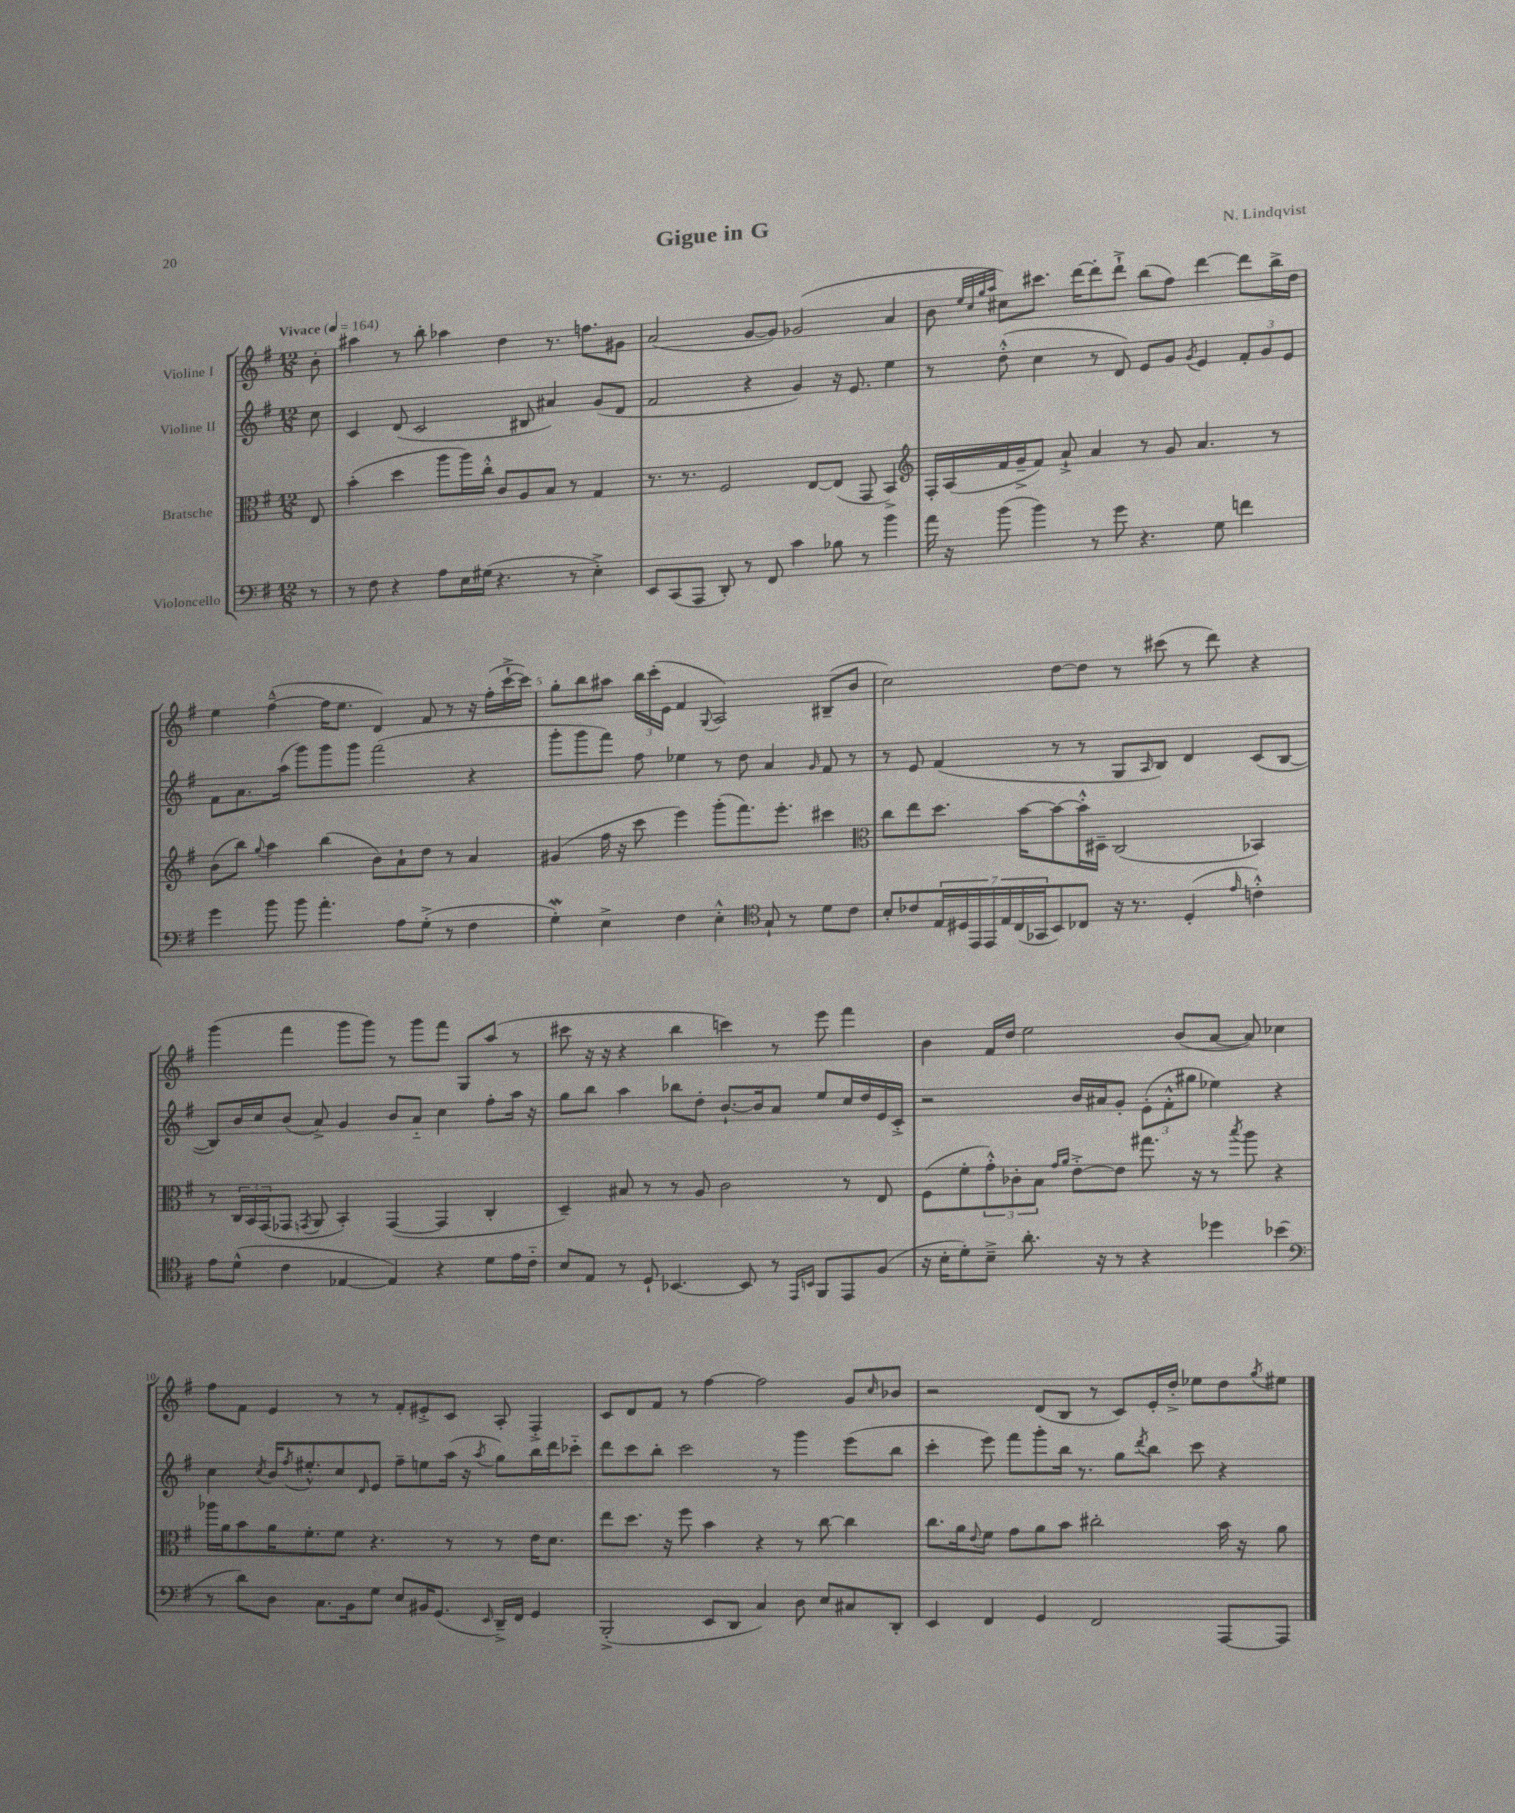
\header { title = "Gigue in G" composer = "N. Lindqvist" }
<<
\new StaffGroup <<
\new Staff = "s0" \with { instrumentName = "Violine I" } {
    \clef treble \key g \major \numericTimeSignature \time 12/8 \partial 8 \tempo "Vivace" 4 = 164
    b'8-. |
    ais''4 r8 b''8-. aes''4 d''4 r8. f''8. gis'8 |
    a'2( g'8~ g'8) ges'2( a'4 |
    b'8 \grace { e''32 c''32 g''32 a''32 } cis''8) cis'''8. d'''16~ d'''8-. d'''8-!-> b''8( fis''8) d'''4~ d'''8 b''16-> d''16 |
    e''4 fis''4~---^( fis''16 e''8. d'4) fis'8 r8 r16 fis''16-.( c'''16~-!-> c'''16) |
    g''8-. b''8 ais''8 \tuplet 3/2 { b''16 c'''16-.( e'16 } fis'4 \appoggiatura { g8 } a2) bis8--( b'8 |
    c''2) d''8~ d''8 r8 cis'''8( r8 d'''8) r4 |
    g'''4( fis'''4 g'''8 g'''8) r8 g'''8 fis'''8 g8 a''8( r8 |
    cis'''8 r16 r16 r4 b''4 c'''4) r8 e'''8 fis'''4 |
    b'4 fis'16 d''16 e''2 b'8( a'8~ a'8) ces''4 |
    fis''8 fis'8 e'4 r8 r8 fis'8-. eis'8-.-> c'8 a8-. fis4-.-> |
    c'8 d'8 fis'8 r8 fis''4~ fis''2 g'8 \grace { c''16 } bes'8 |
    r2 d'8( b8 r8 c'8) e'16-. d''16-.-> ees''8 d''8 \acciaccatura { g''8 } eis''8 \bar "|." |
}
\new Staff = "s1" \with { instrumentName = "Violine II" } {
    \clef treble \key g \major \numericTimeSignature \time 12/8 \partial 8
    c''8 |
    c'4 d'8( c'2 bis8 ais'4) g'8( d'8 |
    fis'2 r4 g'4) r16 e'8. e''4 |
    r8 d''8-.-^( c''4 r8 d'8) e'8 g'8 \acciaccatura { g'8 } e'4 \tuplet 3/2 { fis'8-. g'8 e'8 } |
    fis'8 a'8. a''16( g'''8) g'''8 g'''8 fis'''2( r4 |
    g'''8-. g'''8 fis'''8) fis''8 ees''4 r8 d''8 a'4 \grace { g'16 } fis'8 r8 |
    r8 e'8 fis'4( r8 r8 g8 \grace { a16 } b8) d'4 c'8( b8~ |
    b8) b'16 c''16 b'8( a'8->) g'4 b'8 a'8-_ c''4 fis''8-. a''16 r16 |
    g''8 b''8 a''4 bes''8 d''8-. b'8.~-! b'16 a'8 e''8 c''16 d''16 e'16 c'16-.-> |
    r2 b'16 ais'16 g'8-. \tuplet 3/2 { e'8-.( fis'8-.-^ gis''8 } ees''4) r4 |
    c''4 \acciaccatura { c''8 } b'16 \acciaccatura { fis''8 } eis''8.-.-^ c''8 \grace { d'16 } e'8 fis''8-- e''8 a''16( r16 \acciaccatura { a''8 } g''8) b''16 d'''16 ces'''8-_ |
    d'''8 c'''8 b''8-. c'''2 r8 g'''4 e'''8( b''8 |
    c'''4-. e'''8) fis'''8 g'''8-. b''16 r8. g''8 \acciaccatura { d'''8 } b''8 c'''8 r4 \bar "|." |
}
\new Staff = "s2" \with { instrumentName = "Bratsche" } {
    \clef alto \key g \major \numericTimeSignature \time 12/8 \partial 8
    e8 |
    b'4-.( d''4 a''8 a''16) c''16-.-^ c'8 a8 b8 r8 g4 |
    r8. r8. fis2 e8~ e8( g,8 b,4->) |
    \clef treble fis16-. a16( fis'16 g'16---> fis'8) a'8-!-> a'4 r8 g'8 a'4. r8 |
    b'8( b''8) \appoggiatura { g''8 } a''4 b''4( b'8) a'8-! d''8 r8 a'4 |
    gis'4( fis''16 r16 c'''8 e'''4) g'''8-.( fis'''8.) e'''8.-. cis'''4 |
    \clef alto c''8 e''8 d''8. b'16~ b'8~ b'16-.-^ dis16-- c2( bes,4) |
    r8 \tuplet 3/2 { c16 b,16 g,16( } ges,8 \acciaccatura { g,8 } a,8 b,4-.) g,4~( g,4 c4-. |
    d4--) bis8 r8 r8 a8 c'2 r8 e8 |
    fis8( fis'8-. \tuplet 3/2 { g'8-.-^) ces'8-. b8 } \grace { g'16 a'16 } e'8~-.-> e'8 gis''8. r16 r8 \acciaccatura { b''8 } a''8 r4 |
    aes''16 a'16 b'8 a'16 fis'8.-. fis'8 r4. r8 r8 e'16 d'8. |
    e''8 d''8. r16 fis''8 b'4 r4 r8 c''8~ c''4 |
    c''8. a'16 \appoggiatura { e'8 } fis'8 g'8 a'8 b'8 cis''2-. b'16 r16 a'8 \bar "|." |
}
\new Staff = "s3" \with { instrumentName = "Violoncello" } {
    \clef bass \key g \major \numericTimeSignature \time 12/8 \partial 8
    r8 |
    r8 fis8 r4 a8 e16 gis16( r4. r8 e4-.->) |
    e,8 c,8( a,,8 d,8-.) r8 fis,8 c'4 bes8 r8 b'4 |
    a'16 r16 b'8( b'4) r8 g'8 r4. g8 f'4 |
    g'4 b'8 b'8 a'4.-. a8 g8-.->( r8 fis4 |
    g4-.\mordent) e4-> fis4 e4-.-^ \clef tenor g8-! r8 d'8 c'8 |
    b8-. ces'8 \tuplet 7/4 { e16 dis16 e,16 e,16 e16 c16( ges,16 } b,8) ces8 r16 r8. dis4-.( \grace { e'16 } c'4-.-^) |
    e'8 d'8-^( c'4 ees4~ ees4) r4 d'8 e'16 c'16-_ |
    b8 e8 r8 d8-! bes,4.~ bes,8 r8 \grace { e,16 b,16 } fis,8 e,8 fis8( |
    r16 b16-. d'8-.) b8---> a'8.-. r16 r8 r4 des''4 bes'4( |
    \clef bass r8 d'8) d8 c8. b,16 g8 e8 bis,16 g,8.( \grace { e,16 } d,16--->) fis,16 g,4 |
    b,,2-.->( e,8 d,8 c4) d8 e8 cis8 d,8-. |
    e,4 fis,4 g,4 fis,2 a,,8~ a,,8 \bar "|." |
}
>>
>>
\layout { \context { \Score \override BarNumber.break-visibility = ##(#f #t #t) barNumberVisibility = #(every-nth-bar-number-visible 5) } }
